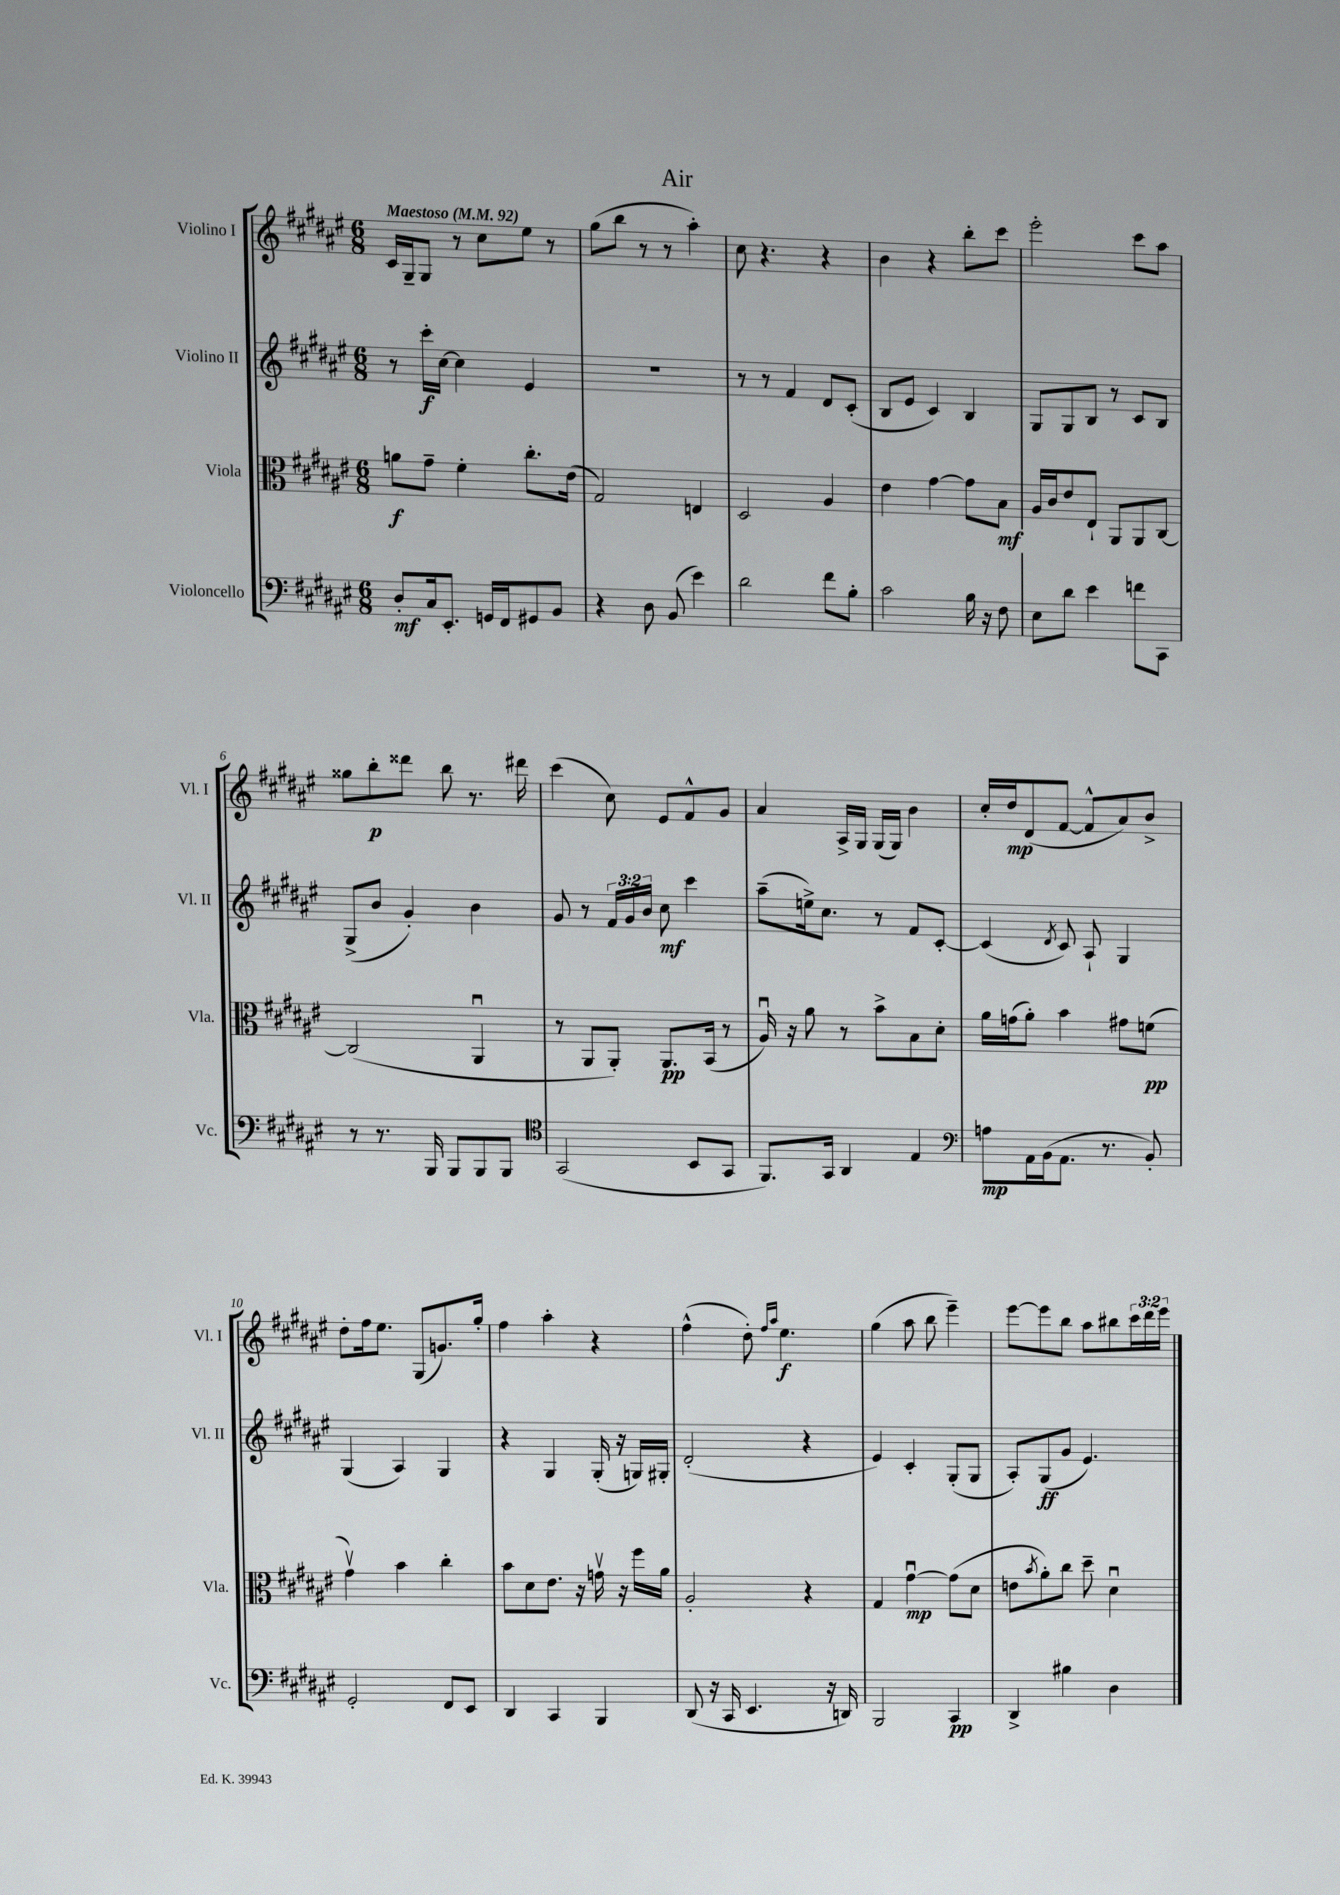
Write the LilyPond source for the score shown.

\header { title = "Air" }
<<
\new StaffGroup <<
\new Staff = "s0" \with { instrumentName = "Violino I" shortInstrumentName = "Vl. I" } {
    \clef treble \key fis \major \numericTimeSignature \time 6/8 \override Staff.TupletNumber.text = #tuplet-number::calc-fraction-text \tempo "Maestoso" 4 = 92
    cis'16 gis16-- gis8 r8 cis''8 eis''8 r8 |
    gis''8( b''8 r8 r8 ais''4-.) |
    cis''8 r4. r4 |
    b'4 r4 b''8-. cis'''8 |
    eis'''2-. cis'''8 ais''8 |
    gisis''8 b''8-.\p disis'''8 b''8 r8. dis'''16 |
    cis'''4( cis''8) eis'8 fis'8-^ gis'8 |
    ais'4 ais16-> gis16 gis16( gis16) b'4 |
    cis''16-. dis''16\mp dis'8( fis'8~ fis'8-^ ais'8) b'8-> |
    dis''8-. fis''16 eis''8. gis8( g'8.) gis''16-. |
    fis''4 ais''4-. r4 |
    fis''4-^( dis''8-.) \grace { fis''16 ais''16 } eis''4.\f |
    gis''4( ais''8 b''8 eis'''4--) |
    eis'''8~ eis'''8 b''8 ais''8 bis''8 \tuplet 3/2 { cis'''16 dis'''16 eis'''16 } \bar "|." |
}
\new Staff = "s1" \with { instrumentName = "Violino II" shortInstrumentName = "Vl. II" } {
    \clef treble \key fis \major \numericTimeSignature \time 6/8 \override Staff.TupletNumber.text = #tuplet-number::calc-fraction-text
    r8 cis'''16-.\f cis''16~ cis''4 eis'4 |
    R2. |
    r8 r8 fis'4 dis'8 cis'8-.( |
    b8 eis'8 cis'4) b4 |
    gis8 gis8 b8 r8 cis'8 b8 |
    gis8->( b'8 gis'4-.) b'4 |
    gis'8 r8 \tuplet 3/2 { fis'16 gis'16 b'16 } cis''8\mf cis'''4 |
    ais''8--( e''16->) cis''8. r8 fis'8 cis'8~-. |
    cis'4( \acciaccatura { dis'8 } cis'8) ais8-! gis4 |
    gis4( ais4) gis4 |
    r4 gis4 gis16-.( r16 g16) gis16-. |
    dis'2-.( r4 |
    eis'4) cis'4-. gis8-.( gis8 |
    ais8-.) gis8\ff( gis'8 eis'4.) \bar "|." |
}
\new Staff = "s2" \with { instrumentName = "Viola" shortInstrumentName = "Vla." } {
    \clef alto \key fis \major \numericTimeSignature \time 6/8
    a'8\f gis'8-- fis'4-. cis''8.-. eis'16( |
    gis2) e4 |
    dis2 ais4 |
    eis'4 gis'4~ gis'8 b8\mf |
    ais16 cis'16 eis'8 eis8-! ais,8 ais,8 cis8~ |
    cis2( ais,4\downbow |
    r8 ais,8 ais,8-.) ais,8.\pp b,16( r8 |
    ais16\downbow) r16 ais'8 r8 b'8-> b8 dis'8-. |
    ais'16 g'16( ais'8-.) b'4 gis'8 f'8\pp( |
    gis'4\upbow) b'4 cis''4-. |
    b'8 dis'8 eis'8. r16 g'16\upbow r16 fis''16 ais'16 |
    ais2-. r4 |
    gis4 gis'4~\downbow\mp gis'8( dis'8 |
    e'8 \acciaccatura { b'8 } ais'8-.) cis''8 dis''8-- dis'4\downbow \bar "|." |
}
\new Staff = "s3" \with { instrumentName = "Violoncello" shortInstrumentName = "Vc." } {
    \clef bass \key fis \major \numericTimeSignature \time 6/8
    dis8-.\mf cis16 eis,8.-. g,16 fis,16 gis,8 b,8 |
    r4 dis8 b,8( eis'4) |
    dis'2 fis'8 b8-. |
    cis'2 b16 r16 fis8 |
    eis8 dis'8 eis'4 f'8 cis,8 |
    r8 r8. b,,16 b,,8 b,,8 b,,8 |
    \clef tenor gis,2( b,8 gis,8 |
    fis,8.) gis,16 ais,4 eis4 |
    \clef bass a8\mp ais,16 b,16( ais,8. r8. b,8-.) |
    gis,2-. fis,8 eis,8 |
    dis,4 cis,4 b,,4 |
    dis,8( r16 cis,16 eis,4. r16 d,16) |
    b,,2 cis,4\pp |
    dis,4-> bis4 dis4 \bar "|." |
}
>>
>>
